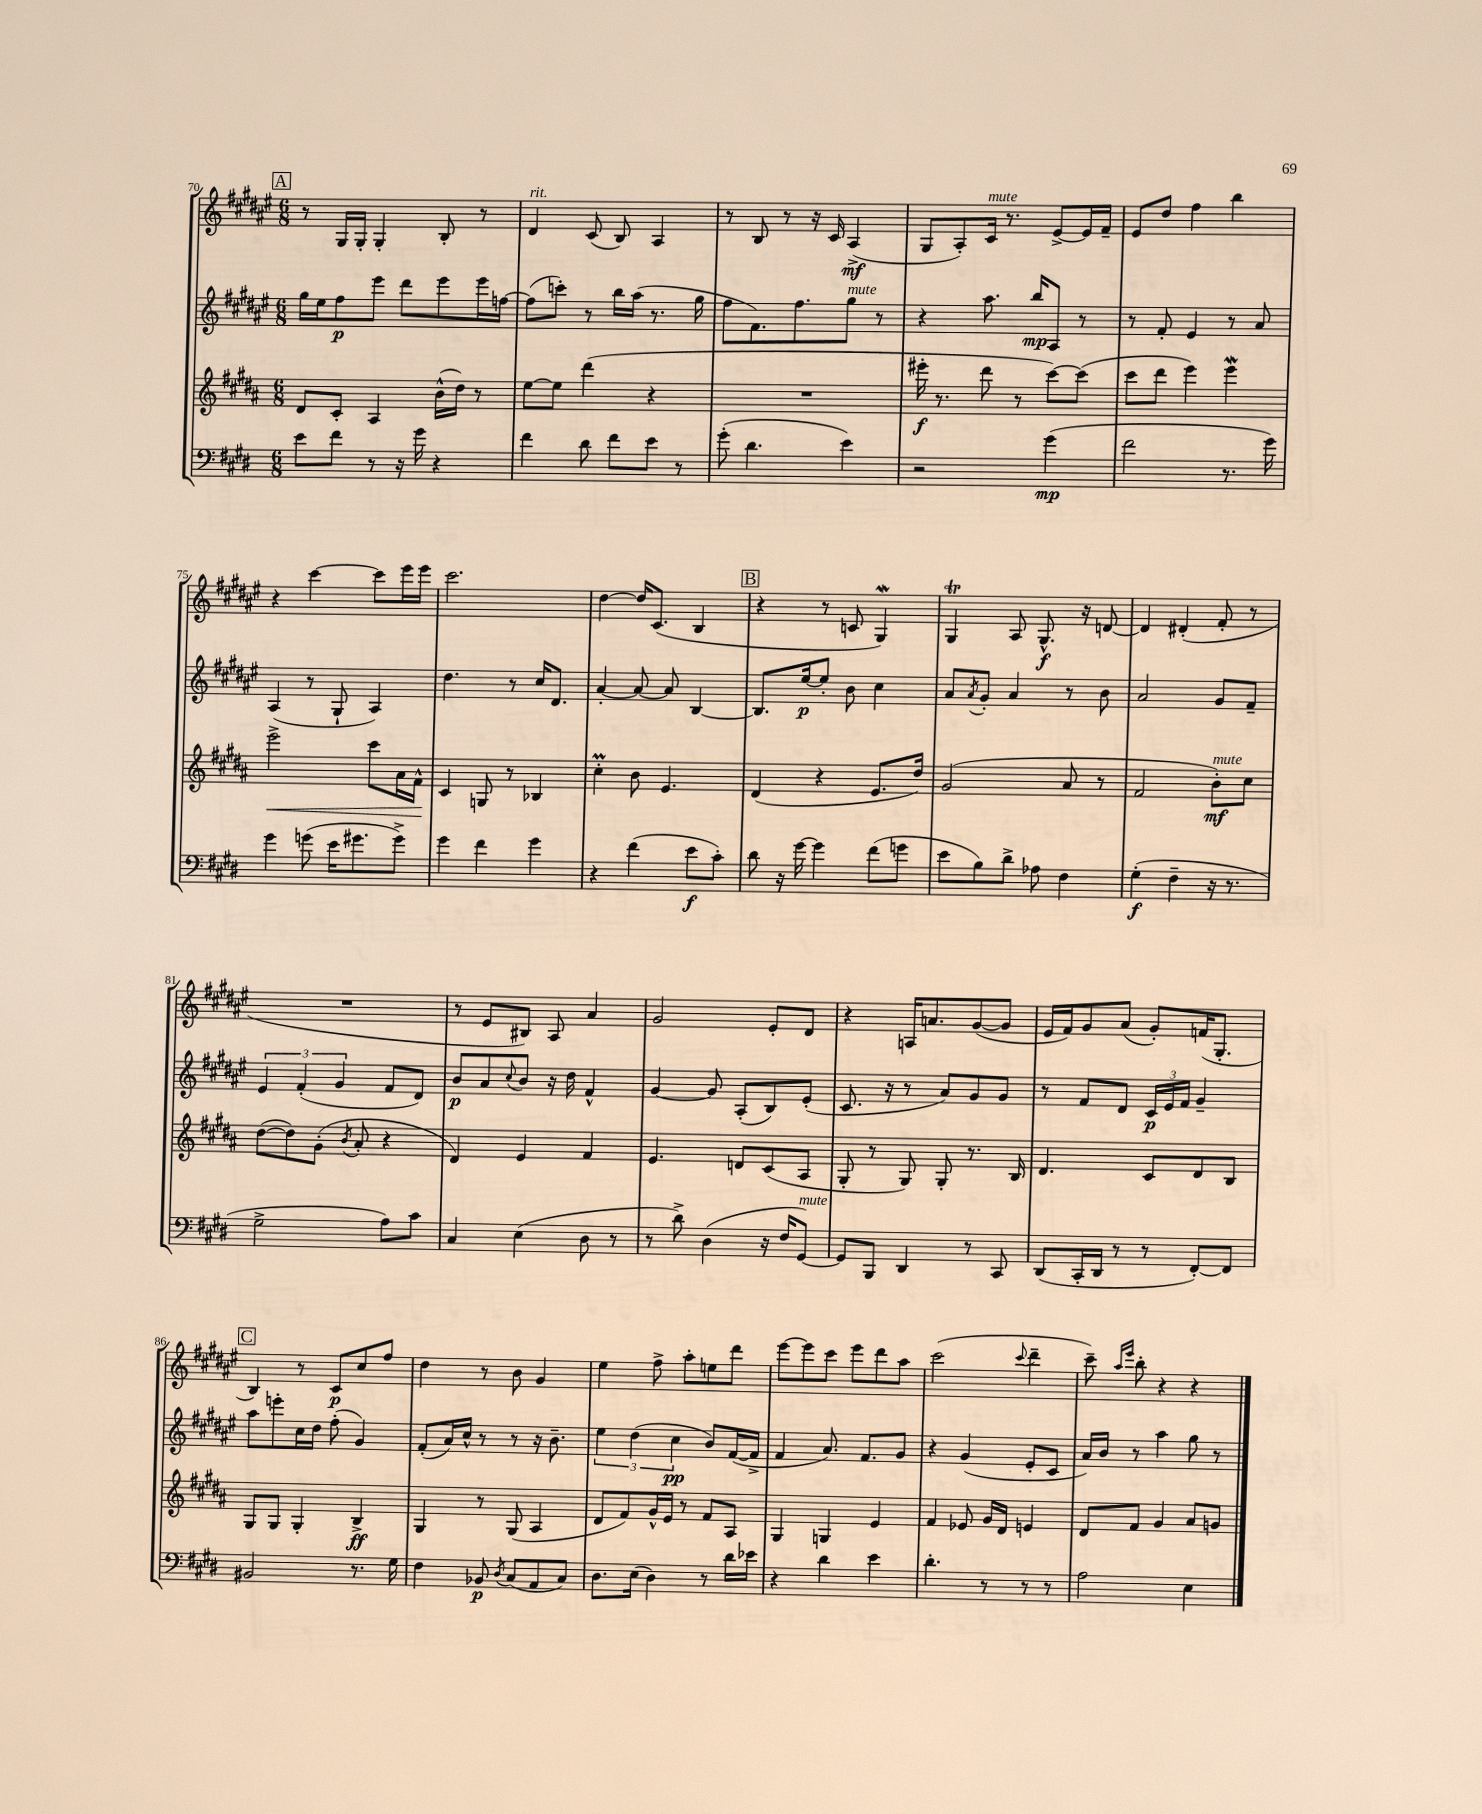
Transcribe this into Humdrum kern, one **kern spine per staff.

**kern	**kern	**kern	**kern
*staff4	*staff3	*staff2	*staff1
*clefF4	*clefG2	*clefG2	*clefG2
*k[f#c#g#d#]	*k[f#c#g#d#a#]	*k[f#c#g#d#a#e#]	*k[f#c#g#d#a#e#]
*M6/8	*M6/8	*M6/8	*M6/8
8e	8d#	16gg#	8r
.	.	16ee#	.
8f#	8c#'	8ff#	16G#
.	.	.	16G#'
8r	4A#	8eee#	4G#'
16r	.	8ddd#	.
16g#	.	.	.
4r	(16b^^	8eee#	8B'
.	16dd#)	.	.
.	8r	16eee#	8r
.	.	[16ff	.
=	=	=	=
4f#	[8ee	(8ff]	4d#
.	8ee]	8ccc')	.
8d#	(4ddd#	8r	(8c#
8f#	.	16bb	8B)
.	.	(16aa#	.
8e	4r	8.r	4A#
8r	.	.	.
.	.	16gg#	.
=	=	=	=
(8g#'	2.r	8ff#	8r
4.d#	.	8.f#)	8B
.	.	.	8r
.	.	8.ff#	.
.	.	.	16r
.	.	.	16c#
4e)	.	8gg#	(4A#^
.	.	8r	.
=	=	=	=
2r	16eee#'	4r	8G#
.	8.r	.	.
.	.	.	8A#')
.	8ddd#	8.aa#	16c#
.	.	.	8.r
.	8r	.	.
.	.	16bb	.
(4g#	[8ccc#)	8A#	[8e#^
.	(8ccc#]	8r	16e#]
.	.	.	16f#~
=	=	=	=
2f#	8ccc#	8r	8e#
.	8ddd#	8f#'	8dd#
.	4eee)	4e#	4ff#
8.r	4eee	8r	4bb
.	.	8a#	.
16g#)	.	.	.
=	=	=	=
4g#	2eee^	(4A#	4r
(8g	.	8r	[4ccc#
16e	.	8G#`	.
8.g#	.	.	.
.	8ccc#	4A#)	8ccc#]
8g#^)	16a#	.	16eee#
.	16f#^^	.	16eee#
=	=	=	=
4g#	4c#	4.dd#	2.ccc#
4f#	8G	.	.
.	8r	8r	.
4g#	4B-	16cc#	.
.	.	8.d#	.
=	=	=	=
4r	4cc#'	[4a#'	[4dd#
(4f#	8b	8a#_	16dd#]
.	.	.	(8.c#
.	4.e	8a#]	.
8e	.	[4B	4B
8c#')	.	.	.
=	=	=	=
8d#	(4d#	8.B]	4r
16r	.	.	.
[16g#	.	[16ee#	.
4g#]	4r	8ee#']	8r
.	.	8b	8c
(8f#	8.e	4cc#	4G#)
8g	.	.	.
.	16dd#)	.	.
=	=	=	=
8e	(2g#	8a#	4G#
.	.	8qa#	.
8B)	.	8g#'	.
8d#^	.	4a#	8A#
8A-	.	.	8.G#^^
4F#	8a#	8r	.
.	.	.	16r
.	8r	8b	[8d
=	=	=	=
(4G#'	2f#	2a#	4d]
4F#~	.	.	(4d#'
16r	8b')	8g#	8f#'
8.r	.	.	.
.	8cc#	8f#~	8r
=	=	=	=
2G#^	([8dd#	6e#	2.r
.	8dd#])	.	.
.	.	(6f#'	.
.	(8g#'	.	.
.	.	6g#	.
.	8qb	.	.
.	8a#'	.	.
8A)	4r	8f#	.
8c#	.	8d#)	.
=	=	=	=
4C#	4d#)	8b	8r
.	.	8a#	8e#
.	.	8qqcc#	.
(4E	4e	8b	8B#)
.	.	16r	8A#
.	.	16dd#	.
8D#	4f#	4f#^^	4a#
8r	.	.	.
=	=	=	=
8r	4.e	[4g#	2g#
8d#^)	.	.	.
(4D#	.	8g#]	.
.	8d	(8A#'	.
16r	(8c#	8B)	8e#'
16F#	.	.	.
[8GG#)	8A#	(8e#'	8d#
=	=	=	=
8GG#]	8G#'	8.c#	4r
8BBB	8r	.	.
.	.	16r	.
4DD#	8G#)	8r	16A
.	.	.	8.a
.	8G#'	8a#)	.
8r	8.r	8g#	([8g#
8CC#	.	8g#	8g#]
.	16B	.	.
=	=	=	=
(8DD#	4.d#	8r	16e#
.	.	.	16f#)
16CC#'	.	8f#	8g#
16DD#	.	.	.
8r	.	8d#	(8a#
8r	8c#	24c#	8g#')
.	.	24e#	.
.	.	24f#	.
[8FF#')	8d#	4g#~	(16f
.	.	.	8.G#'
8FF#]	8B	.	.
=	=	=	=
2BB#	8G#	8aa#	4B)
.	8G#	8eee'	.
.	4G#'	16cc#	8r
.	.	16dd#	.
.	.	(8ff#'	8c#
8.r	4B^	4g#)	8cc#
.	.	.	8ff#
16G#	.	.	.
=	=	=	=
4F#	4G#	(8f#'	4dd#
.	.	16a#)	.
.	.	16cc#^^	.
8BB-	8r	8r	8r
8qD#	.	.	.
(8C#	(8G#	8r	8b
8AA	4A#	16r	4g#
.	.	8.b~	.
8C#)	.	.	.
=	=	=	=
8.D#	8d#	6ee#	4ee#
.	8f#)	.	.
.	.	(6dd#	.
(16E	.	.	.
4D#)	16g#^^	.	8ff#^
.	16e	.	.
.	.	6cc#	.
.	8r	.	8aa#'
8r	8f#	8b)	8ee
16d#	8A#	([16f#	8ddd#
16e-	.	16f#^]	.
=	=	=	=
4r	4G#	4f#	[8eee#
.	.	.	8eee#]
4d#	4G	8.a#)	8ccc#
.	.	.	8eee#
.	.	8.f#	.
4e	4e	.	8ddd#
.	.	8g#	8aa#
=	=	=	=
4.d#'	4f#	4r	(2ccc#
.	8e-	(4g#	.
8r	16g#	.	.
.	16d#	.	.
.	.	.	8qqccc#
8r	4e	8e#'	4ddd#~
8r	.	8c#	.
=	=	=	=
2A	8d#	16a#)	8ccc#~)
.	.	16b	.
.	.	.	16qqaa#
.	.	.	16qqeee#
.	8f#	8r	8bb'
.	4g#	4aa#	4r
4E	8a#	8gg#	4r
.	8g	8r	.
==	==	==	==
*-	*-	*-	*-
